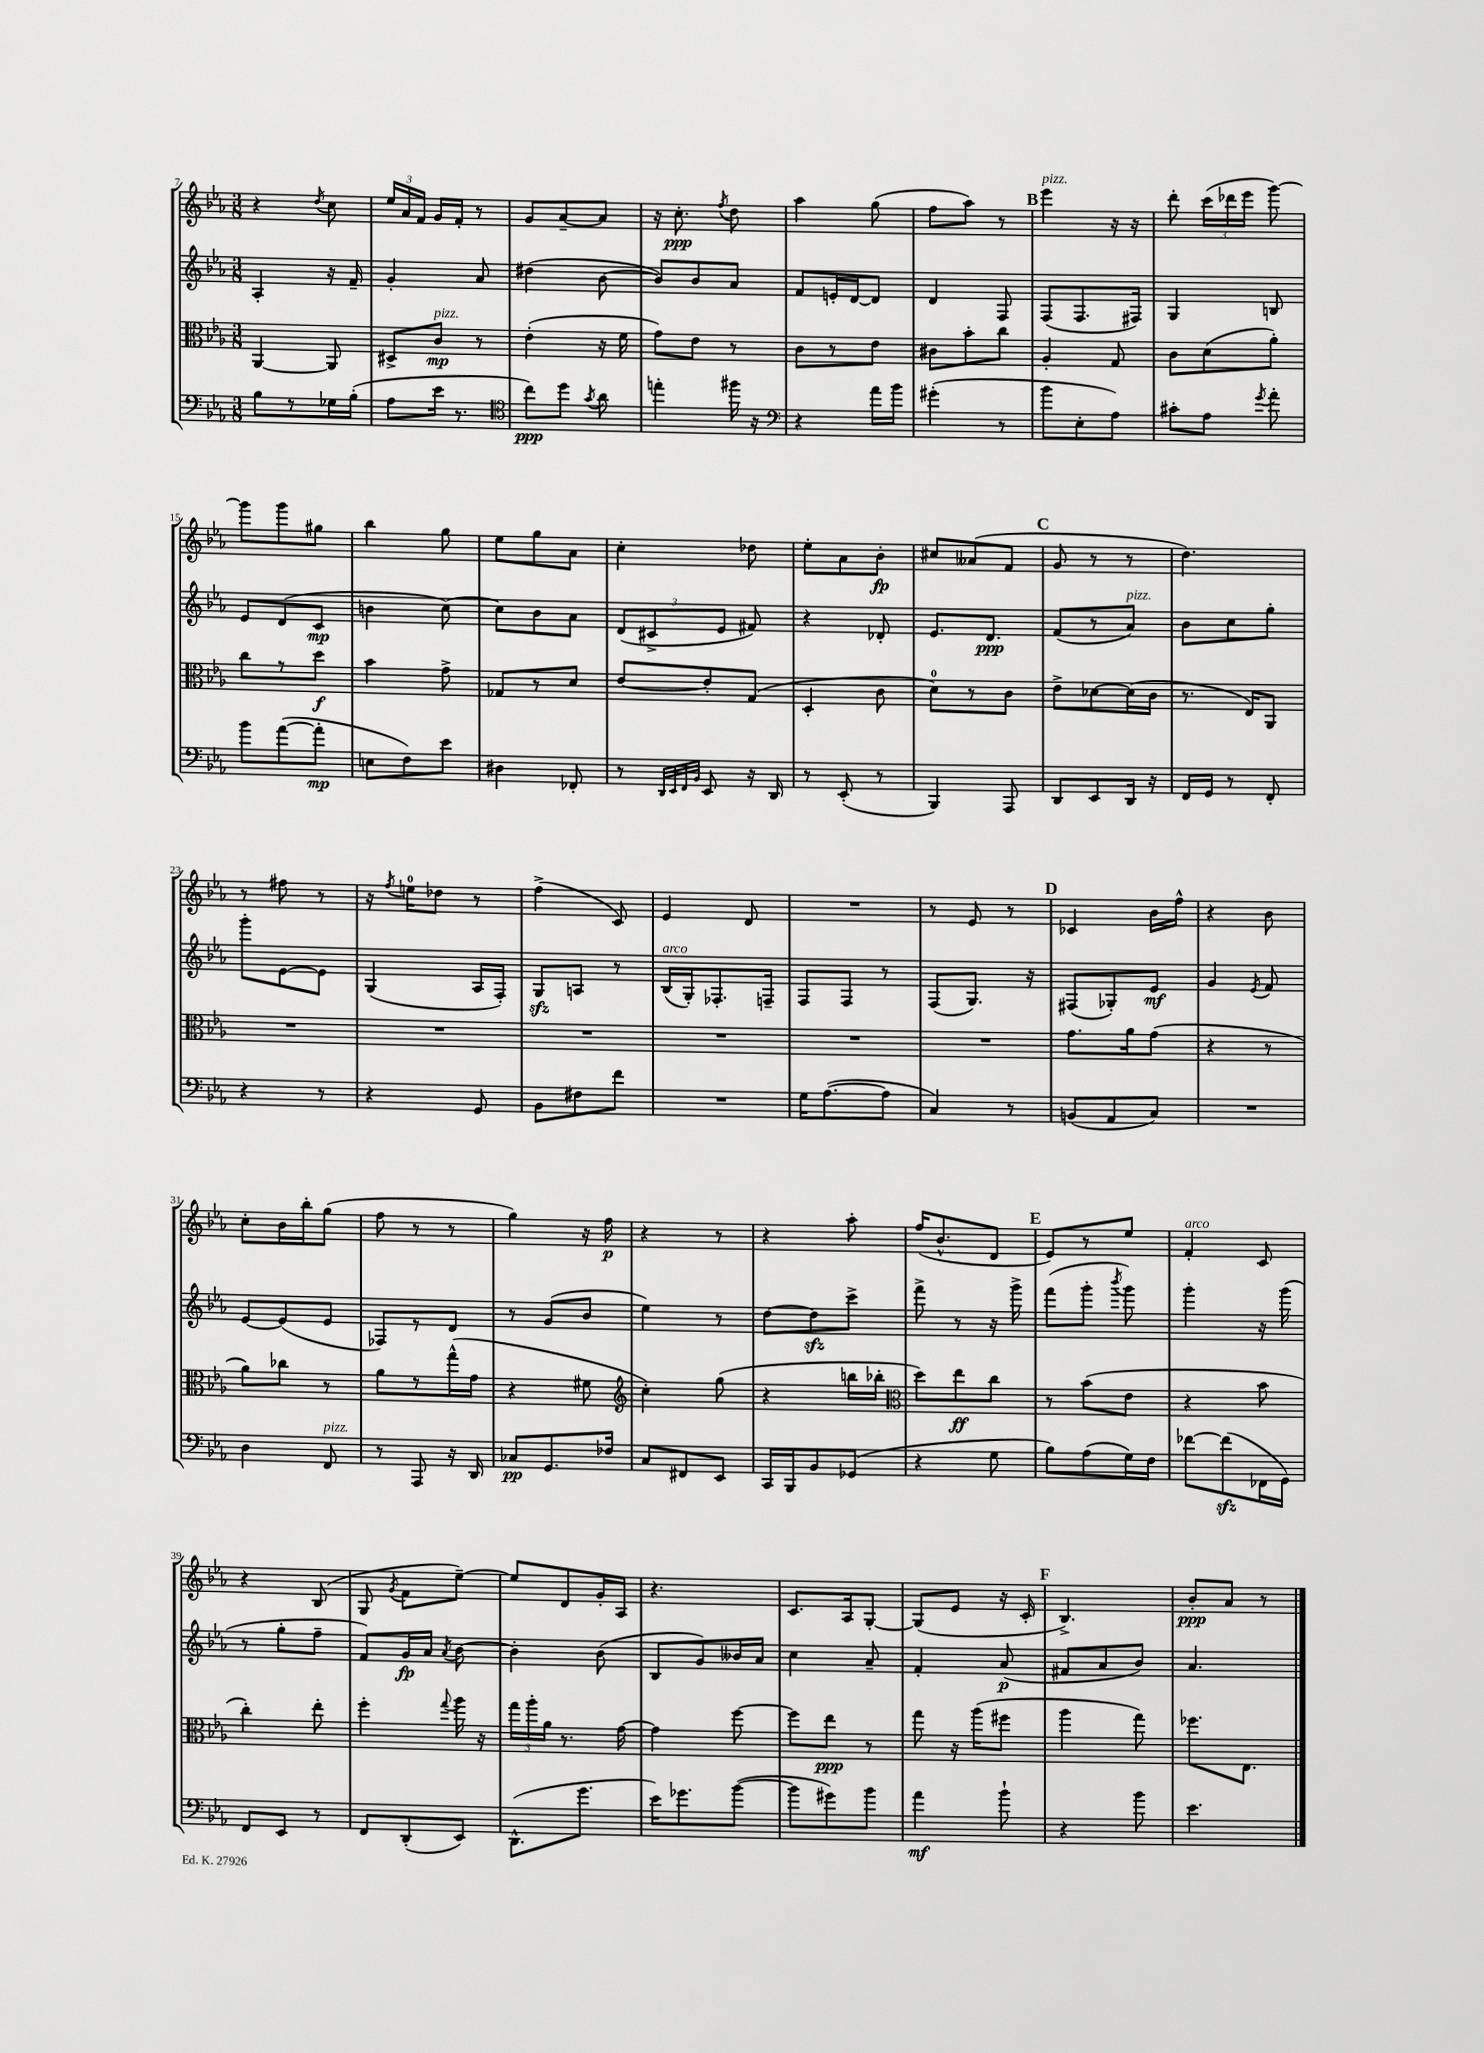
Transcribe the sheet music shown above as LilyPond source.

<<
\new StaffGroup <<
\new Staff = "s0" {
    \clef treble \key ees \major \numericTimeSignature \time 3/8
    \autoBeamOff r4 \acciaccatura { d''8 } c''8 |
    \tuplet 3/2 { ees''16[ aes'16 f'16] } g'16[ f'16]-. r8 |
    g'8[ aes'8~-- aes'8] |
    r16 c''8.-.\ppp \acciaccatura { f''8 } d''8 |
    aes''4 g''8( |
    f''8[ aes''8]) r8 |
    \mark \markup { \bold "B" } ees'''4^\markup { \italic "pizz." } r16 r16 |
    d'''8-. \tuplet 3/2 { c'''16[( des'''16 ees'''16] } g'''8~) |
    g'''8[ g'''8 gis''8] |
    bes''4 g''8 |
    ees''8[ g''8 aes'8] |
    c''4-. des''8 |
    ees''8[-. aes'8 bes'8]-.\fp |
    cis''8[ aeses'8( f'8] |
    \mark \markup { \bold "C" } g'8 r8 r8 |
    d''4.) |
    r8 fis''8 r8 |
    r16 \acciaccatura { f''8 } e''16[-0 des''8] r8 |
    f''4->( c'8) |
    ees'4 d'8 |
    R4. |
    r8 ees'8 r8 |
    \mark \markup { \bold "D" } ces'4 bes'16[ f''16]-^ |
    r4 bes'8 |
    c''8[-. bes'16 bes''16-. g''8]( |
    f''8 r8 r8 |
    g''4) r16 f''16\p |
    r4 r8 |
    r4 aes''8-. |
    f''16[( bes'8.-^ d'8] |
    \mark \markup { \bold "E" } ees'8[) r8 ees''8] |
    f'4-.^\markup { \italic "arco" } c'8 |
    r4 bes8( |
    g8 \acciaccatura { g'8 } f'8[ ees''8]~--) |
    ees''8[ d'8 g'16-. aes16] |
    r4. |
    c'8.[ aes16 g8]~-. |
    g8[( ees'8] r16 c'16-. |
    \mark \markup { \bold "F" } bes4.->) |
    bes'8[-.\ppp aes'8] r8 \bar "|." |
}
\new Staff = "s1" {
    \clef treble \key ees \major \numericTimeSignature \time 3/8
    \autoBeamOff aes4-. r16 f'16-- |
    g'4-. aes'8 |
    dis''4( bes'8~ |
    bes'8[) bes'8 aes'8] |
    f'8[ e'16-. d'16~ d'8] |
    d'4 f8 |
    \mark \markup { \bold "B" } f8[( f8. fis16]) |
    g4 b8 |
    ees'8[ d'8( c'8]\mp |
    b'4 c''8~) |
    c''8[ bes'8 aes'8] |
    \tuplet 3/2 { d'8[( cis'8-> ees'8] } fis'8) |
    r4 des'8-. |
    ees'8.[ d'8.]\ppp |
    \mark \markup { \bold "C" } f'8[( r8 aes'8]^\markup { \italic "pizz." }) |
    bes'8[ c''8 g''8]-. |
    g'''8[-. ees'8~ ees'8] |
    g4( aes16[ f16]-.) |
    g8[\sfz a8] r8 |
    bes16[^\markup { \italic "arco" }( g16-.) fes8.-. f16]-- |
    f8[ f8] r8 |
    f8[( g8.]) r16 |
    \mark \markup { \bold "D" } fis8[( ges8-.) ees'8]\mf |
    g'4 \acciaccatura { ees'8 } f'8 |
    ees'8[~ ees'8( ees'8] |
    fes8[) r8 d'8] |
    r8 g'8[( bes'8] |
    ees''4) r8 |
    d''8[~ d''8\sfz c'''8]-> |
    f'''8-> r8 r16 g'''16-> |
    \mark \markup { \bold "E" } f'''8[( g'''8]-. \acciaccatura { bes'''8 } g'''8) |
    g'''4-. r16 g'''16( |
    r8 g''8[-. f''8]-- |
    f'8[) g'16\fp aes'16] \acciaccatura { aes'8 } bes'8~ |
    bes'4-. bes'8( |
    bes8[ g'8) beses'16 aes'16] |
    c''4 aes'8-- |
    f'4-. aes'8\p( |
    \mark \markup { \bold "F" } fis'8[ aes'8 bes'8]) |
    aes'4. \bar "|." |
}
\new Staff = "s2" {
    \clef alto \key ees \major \numericTimeSignature \time 3/8
    \autoBeamOff aes,4~ aes,8 |
    dis8[-> c'8]\mp^\markup { \italic "pizz." } r8 |
    ees'4-.( r16 f'16 |
    g'8[) ees'8] r8 |
    c'8[ r8 ees'8] |
    cis'8[ bes'8-. c''8] |
    \mark \markup { \bold "B" } aes4-. g8 |
    c'8[ d'8( aes'8]-.) |
    c''8[ r8 d''8]\f |
    bes'4 g'8-> |
    ges8[ r8 d'8] |
    ees'8[~ ees'8-. g8]( |
    d4-. c'8 |
    d'8[-0) r8 c'8] |
    \mark \markup { \bold "C" } ees'8[-> des'8~ des'16( c'16] |
    r8. ees16[) aes,8] |
    R4. |
    R4. |
    R4. |
    R4. |
    R4. |
    R4. |
    \mark \markup { \bold "D" } g'8.[ aes'16 g'8]( |
    r4 r8 |
    aes'8[) ces''8] r8 |
    aes'8[ r8 g''16-^( g'16] |
    r4 fis'8 |
    \clef treble c''4-.) g''8( |
    r4 b''16[ bes''16]-. |
    \clef alto d''8[) ees''8\ff c''8] |
    \mark \markup { \bold "E" } r8 bes'8[( ees'8] |
    r4 bes'8 |
    c''4-.) ees''8-. |
    f''4-. \appoggiatura { g''8 } aes''16 r16 |
    \tuplet 3/2 { g''16[ aes''16-. aes'16] } r8. g'16~ |
    g'4 f''8~ |
    f''8[ ees''8]\ppp r8 |
    g''8 r16 aes''16[( fis''8] |
    \mark \markup { \bold "F" } aes''4 g''8) |
    fes''8.[ ees8.] \bar "|." |
}
\new Staff = "s3" {
    \clef bass \key ees \major \numericTimeSignature \time 3/8
    \autoBeamOff bes8[ r8 ges16 bes16]-.( |
    aes8[ ees'16] r8. |
    \clef tenor c''8[\ppp) d''8] \acciaccatura { g'8 } aes'8 |
    e''4-. fis''16 r16 |
    \clef bass r4 aes'16[ bes'16] |
    gis'4-.( r8 |
    \mark \markup { \bold "B" } bes'8[ ees8-. aes8]) |
    cis'8[-. aes8] \acciaccatura { g'8 } aes'8-. |
    bes'8[ aes'8~( aes'8]-.\mp |
    e8[ f8) ees'8] |
    dis4 fes,8-. |
    r8 \grace { d,32[ ees,32 f,32 bes,32] } ees,8 r16 d,16 |
    r8 ees,8-.( r8 |
    bes,,4) aes,,8 |
    \mark \markup { \bold "C" } d,8[ ees,8 d,16] r16 |
    f,16[ g,16] r8 f,8-. |
    r4 r8 |
    r4 g,8 |
    bes,8[ fis8 f'8] |
    R4. |
    g16[ aes8.~( aes8] |
    c4) r8 |
    \mark \markup { \bold "D" } b,8[( aes,8 c8]) |
    R4. |
    d4 f,8^\markup { \italic "pizz." } |
    r8 aes,,8 r16 d,16 |
    ces8[\pp g,8. fes16] |
    c8[ fis,8 ees,8] |
    c,16[ bes,,16 bes,8 ges,8]( |
    r4 g8 |
    \mark \markup { \bold "E" } bes8[) aes8( g16) f16] |
    fes'8[~ fes'8\sfz( fes,16 g,16]) |
    f,8[ ees,8] r8 |
    f,8[ d,8-.( ees,8]) |
    d,8.[-^( g'8.] |
    ees'16[) ges'8. bes'8]~( |
    bes'8[ gis'8) bes'8] |
    aes'4\mf bes'8-! |
    \mark \markup { \bold "F" } r4 bes'8 |
    ees'4. \bar "|." |
}
>>
>>
\layout { \context { \Score currentBarNumber = #7 } }
